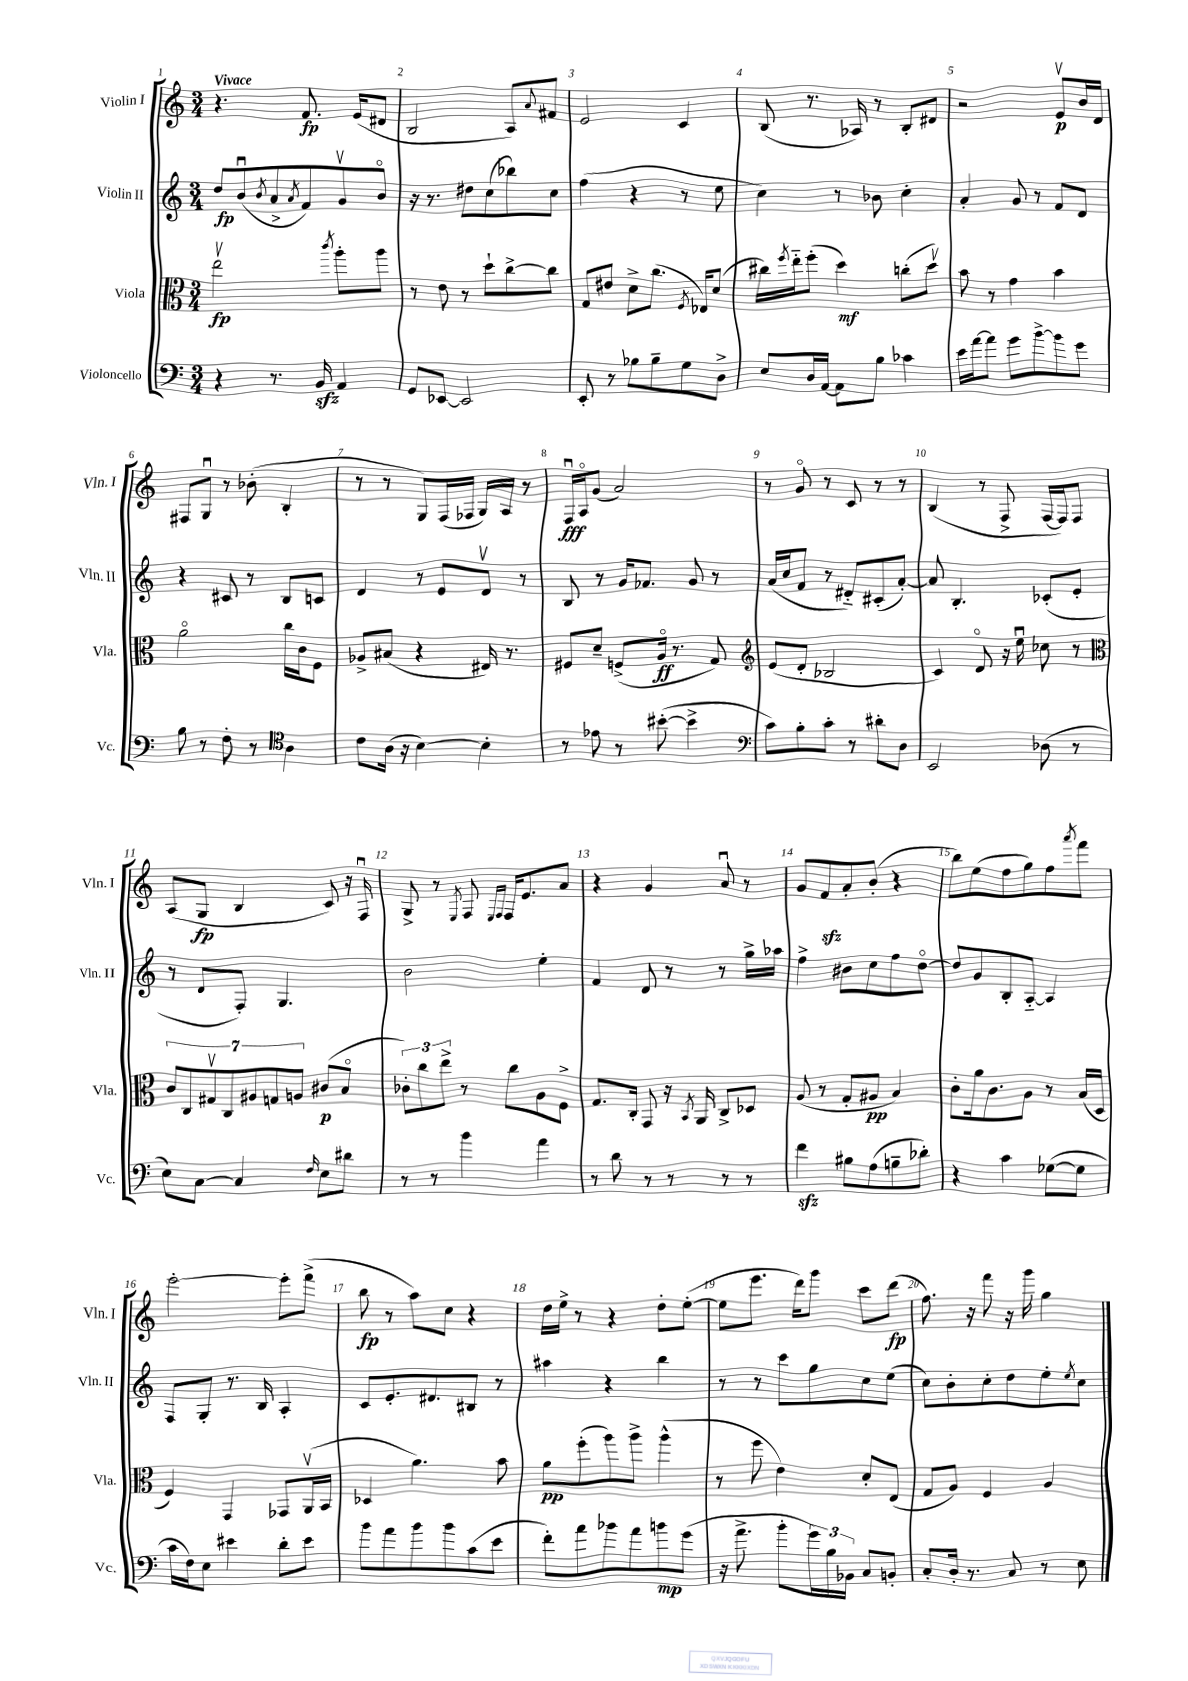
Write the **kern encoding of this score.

**kern	**kern	**kern	**kern
*staff4	*staff3	*staff2	*staff1
*clefF4	*clefC3	*clefG2	*clefG2
*k[]	*k[]	*k[]	*k[]
*M3/4	*M3/4	*M3/4	*M3/4
4r	2eev	8dd	4.r
.	.	(8bu	.
.	.	8qb	.
8.r	.	8a^	.
.	.	8qa	.
.	.	8f)	8.f
16BB	.	.	.
.	8qccc	.	.
4AA	8aa'	8gv	.
.	.	.	(16e
.	8aa	8bo	8d#
=	=	=	=
8GG	8r	16r	2B
.	.	8.r	.
[8EE-	8e	.	.
2EE-]	8r	8dd#	.
.	8dd`	(8cc	.
.	[8cc^	8bb-)	8A)
.	.	.	8qqa
.	8cc]	8cc	8f#
=	=	=	=
8EE'	8G	(4ff	2e
8r	8e#	.	.
8B-	8d^	4r	.
8B-~	(8.cc	.	.
8G	.	8r	4c
.	8qF	.	.
.	16E-)	.	.
8D^	(8d	8ee	.
=	=	=	=
8E	16cc#)	4cc)	(8B
.	8qff	.	.
.	16ee'~	.	.
16D	(8ff'	.	8.r
[16AA	.	.	.
8AA]	4dd)	8r	.
.	.	.	16A-)
8B	.	8b-	8r
4c-	(8cc'	4cc'	8B'
.	8ddv)	.	8d#
=	=	=	=
16e	8b	4a'	2r
[16a	.	.	.
8a]	8r	.	.
8g	4g	8g	.
[8b^	.	8r	.
8b]	4b	8f	8ev
8g	.	8d	16b
.	.	.	16d
=	=	=	=
8B	2ao	4r	8F#
8r	.	.	8Gu
8F'	.	8c#	8r
8r	.	8r	(8b-'
*clefC4	*	*	*
4A	16cc	8B	4B'
.	16c	.	.
.	8F	8c	.
=	=	=	=
8c	8A-^	4d	8r
(16A	(8B#	.	8r
16r	.	.	.
[4B)	4r	8r	8G)
.	.	8e	(16F
.	.	.	16F-
4B']	16E#)	8dv	16G)
.	8.r	.	16A
.	.	8r	8r
=	=	=	=
8r	8F#	8B	16Fu
.	.	.	16Ao
8e-	8d~	8r	(8g
8r	(8F^	16g	2a)
.	.	8.f-	.
([8b#'	16Ao	.	.
.	8.r	.	.
4b#^]	.	8g	.
.	8G)	8r	.
=	=	=	=
*clefF4	*clefG2	*	*
8c)	(8e	(16a	8r
.	.	16cc	.
8B'	8d'	8f	8go
8c'	2B-	8r	8r
8r	.	8d#'~)	8c
8d#'	.	(8c#'	8r
8D	.	[8a')	8r
=	=	=	=
2EE	4c)	8a]	(4B
.	.	4.B'	.
.	8do	.	8r
.	16r	.	8F^
.	16eeu	.	.
(8D-	8cc-	(8c-'	[16F
.	.	.	16F])
8r	8r	8e'	8F
=	=	=	=
*	*clefC3	*	*
8E)	14c	8r	(8A
.	14C	.	.
[8C	.	8d	8G
.	14G#v	.	.
.	14C	.	.
4C]	.	8F')	4B
.	14A#	.	.
.	14G	.	.
.	.	4.G	.
.	14A	.	.
16qqF	.	.	.
8E	(8c#	.	8c)
8d#	8Bo	.	16r
.	.	.	16Fu
=	=	=	=
8r	12c-')	2b	8G^
.	12cc	.	.
8r	.	.	8r
.	12ee^	.	.
.	.	.	8qE
4b	8r	.	8F
.	.	.	16qqE
.	.	.	16qqF
.	8cc	.	16F
.	.	.	8.e
4a	8A	4ee'	.
.	8F^	.	8a
=	=	=	=
8r	8.G	4f	4r
8d	.	.	.
.	16C'	.	.
8r	8GG	8d	4g
8r	16r	8r	.
.	8qBB	.	.
.	16AA	.	.
8r	8C^	8r	8au
8r	8D-	16gg^	8r
.	.	16aa-	.
=	=	=	=
4f	(8A	4ff^	8g
.	8r	.	8f
8B#	8G'	8b#	8a'
(8A	8A#	8cc	(8b'
8B~	4B)	8ff	4r
8d-')	.	[8ddo	.
=	=	=	=
4r	8c'	8dd]	8bb)
.	16a	8g	(8ee
.	8.c	.	.
4c	.	8B'	8ff
.	8A	[8A'~	8gg)
([8G-	8r	4A]	8ff
.	.	.	8qaaa
8G-]	(16B	.	8fff
.	16D	.	.
=	=	=	=
16c	4F)	8F	[2eee'
16F)	.	.	.
8E	.	8G'	.
4e#	4GG	8.r	.
.	.	16B	.
8d'	8GG-	4A'	8eee']
8e#	(16AAv	.	(8fff^
.	16BB	.	.
=	=	=	=
8b	4D-	8c	8bb
8a	.	8.e'	8r
8b	4.a)	.	8aa)
.	.	8.d#	.
8b	.	.	8cc
(8c	.	8B#	4r
8e	8b	8r	.
=	=	=	=
8f')	8a	4aa#	16dd
.	.	.	16ee^
8a	(8ff'	.	8r
8b-	8aa)	4r	4r
8a	8aa^	.	.
8b	(4aa^^	4bb	8dd'
(8g	.	.	([8ee'
=	=	=	=
16r	8r	8r	8ee]
8.a^	.	.	.
.	8ff	8r	8.eee
8b'	4e)	8ccc	.
.	.	.	16ddd)
24g)	.	8gg	8ggg
24B	.	.	.
24BB-	.	.	.
8C	8d'	8cc	8ccc
8BB'	(8E	(8ee	(8ddd
=	=	=	=
8C'	8G	8cc)	8.ff)
16D'	8A)	8b'	.
8.r	.	.	16r
.	4F	8cc'	8fff
8C	.	8dd	16r
.	.	.	16ggg
8r	4A	8ee'	4gg
.	.	8qee	.
8E	.	8cc	.
==	==	==	==
*-	*-	*-	*-
